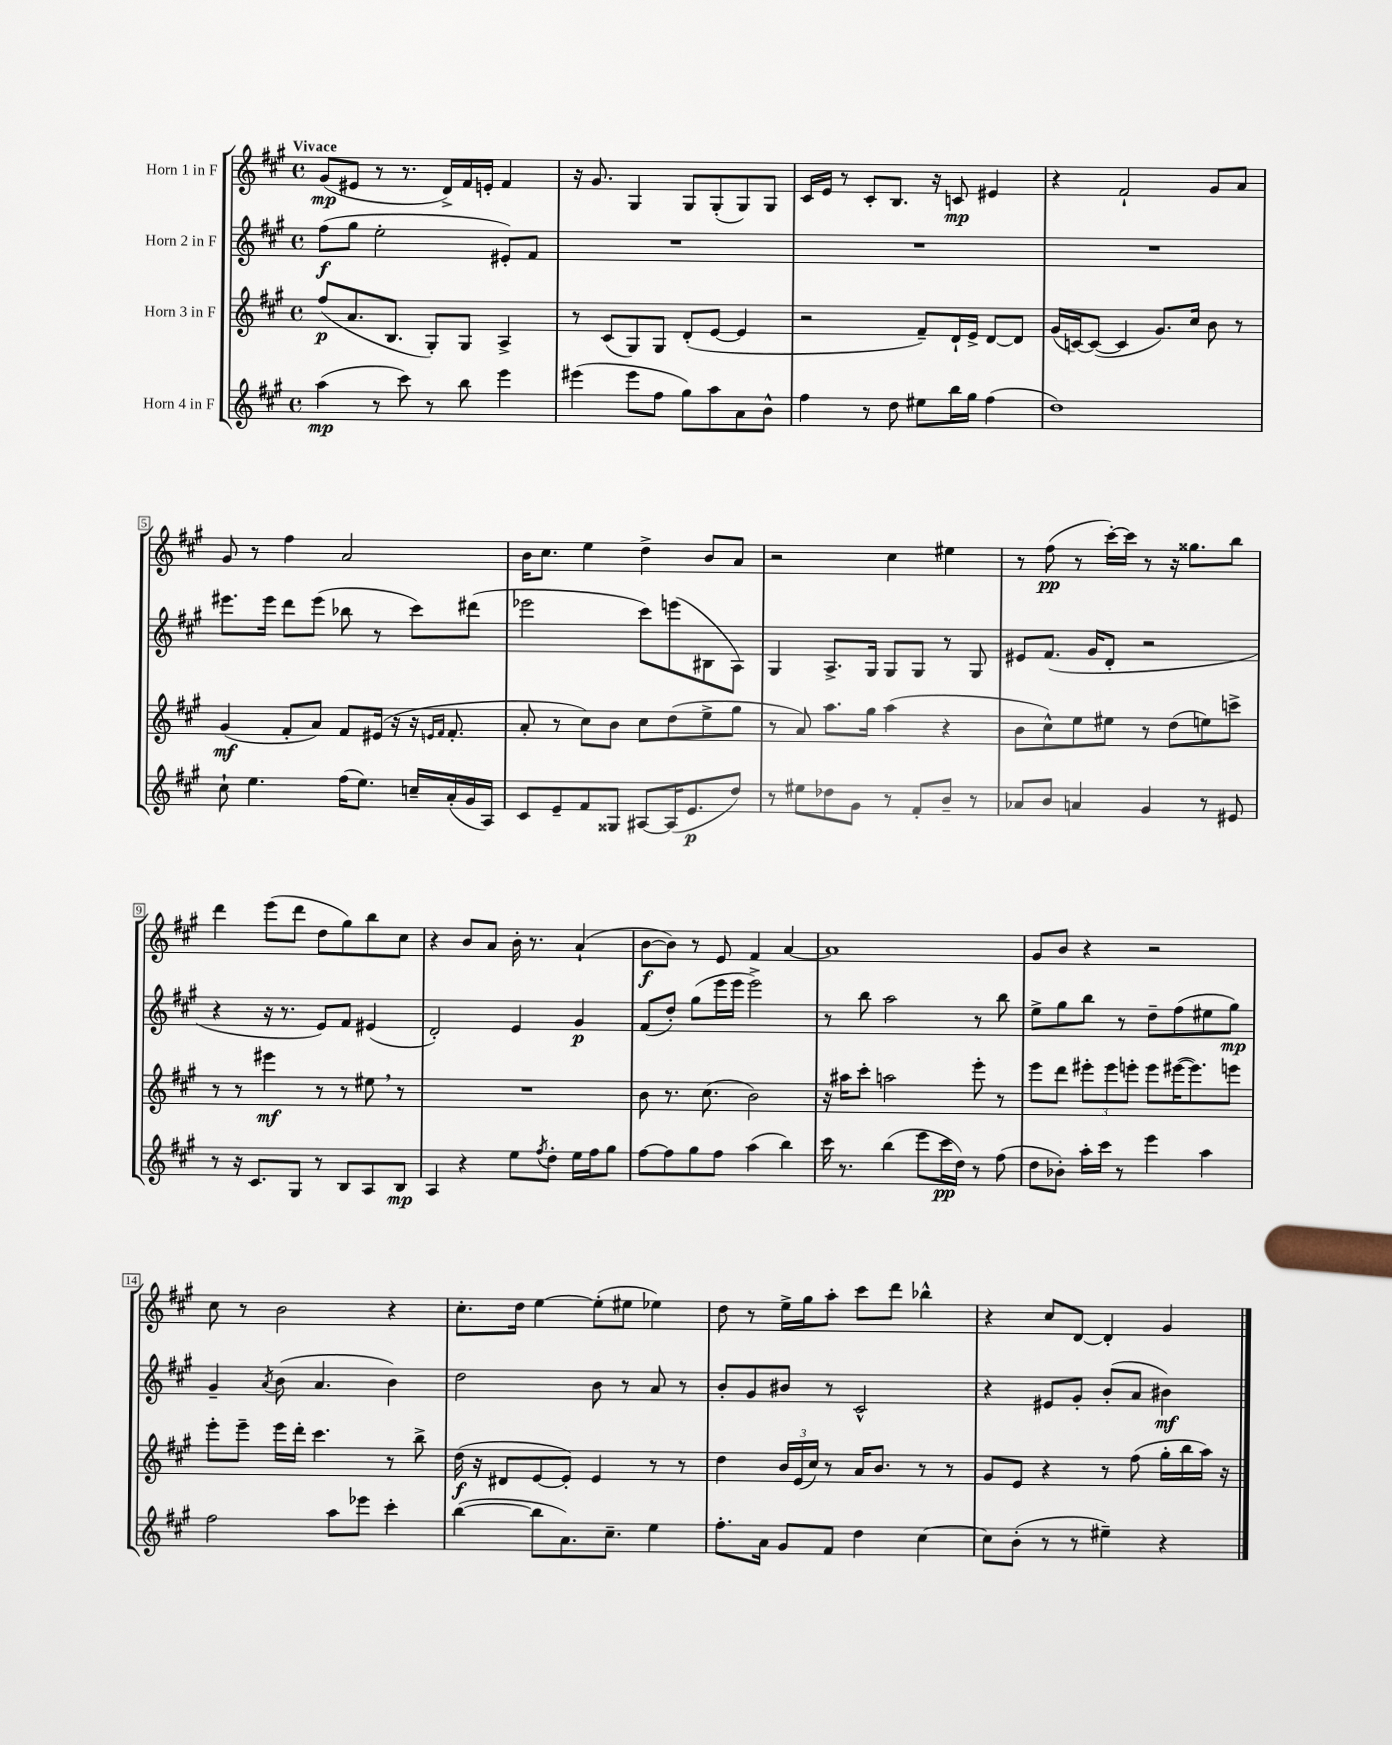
<<
\new StaffGroup <<
\new Staff = "s0" \with { instrumentName = "Horn 1 in F" } {
    \clef treble \key a \major \defaultTimeSignature \time 4/4 \tempo "Vivace"
    gis'8\mp( eis'8 r8 r8. d'16->) fis'16 e'16-. fis'4 |
    r16 gis'8. gis4 gis8 gis8-.( gis8) gis8 |
    cis'16 e'16 r8 cis'8-. b8. r16 c'8\mp eis'4 |
    r4 fis'2-! gis'8 a'8 |
    gis'8 r8 fis''4 a'2 |
    b'16 cis''8. e''4 d''4-> b'8 a'8 |
    r2 cis''4 eis''4 |
    r8 fis''8\pp( r8 cis'''16~-.) cis'''16 r8 r16 gisis''8. b''8 |
    d'''4 e'''8( d'''8 d''8 gis''8) b''8 cis''8 |
    r4 b'8 a'8 b'16-. r8. a'4-!( |
    b'8~\f b'8) r8 e'8 fis'4 a'4~ |
    a'1 |
    gis'8 b'8 r4 r2 |
    cis''8 r8 b'2 r4 |
    cis''8.-. d''16 e''4~ e''8-.( eis''8 ees''4) |
    d''8 r8 e''16-> gis''16 a''8-. cis'''8 d'''8 bes''4-^ |
    r4 cis''8 d'8~ d'4-. gis'4 \bar "|." |
}
\new Staff = "s1" \with { instrumentName = "Horn 2 in F" } {
    \clef treble \key a \major \defaultTimeSignature \time 4/4
    fis''8\f( gis''8 e''2-. eis'8-.) fis'8 |
    R1 |
    R1 |
    R1 |
    eis'''8. eis'''16 d'''8 eis'''8( bes''8 r8 cis'''8) dis'''8( |
    ees'''2 cis'''8) e'''8( bis8 a8) |
    gis4 a8.-> gis16 gis8 gis8 r8 gis8 |
    eis'8 fis'8.( gis'16 d'8-. r2 |
    r4 r16 r8. e'8) fis'8 eis'4( |
    d'2-.) e'4 gis'4\p |
    fis'8( d''8-.) gis''8( e'''16 e'''16 e'''2->) |
    r8 b''8 a''2 r8 b''8 |
    e''8-> gis''8 b''8 r8 d''8-- fis''8( eis''8 gis''8\mp) |
    gis'4-- \acciaccatura { a'8 } b'8( a'4. b'4) |
    d''2 b'8 r8 a'8 r8 |
    b'8-. gis'8 bis'8 r8 cis'2-^ |
    r4 eis'8 gis'8-. b'8-.( a'8 bis'4\mf) \bar "|." |
}
\new Staff = "s2" \with { instrumentName = "Horn 3 in F" } {
    \clef treble \key a \major \defaultTimeSignature \time 4/4
    fis''8\p( a'8. b8. gis8-.) gis8 a4-> |
    r8 cis'8( gis8) gis8 d'8-.( e'8~ e'4 |
    r2 fis'8--) d'16-! e'16-> d'8~ d'8 |
    gis'16( c'16~) c'8~( c'4 gis'8.) cis''16 b'8 r8 |
    gis'4\mf( fis'8-. a'8) fis'8 eis'16( r16 r16 \grace { e'16 fis'16 } fis'8.-. |
    a'8-. r8 cis''8) b'8 cis''8 d''8( e''8-> gis''8 |
    r8 a'8) a''8. gis''16 a''4( r4 |
    b'8 cis''8-^) e''8 eis''8 r8 d''8( e''8) c'''8-> |
    r8 r8 eis'''4\mf r8 r8 eis''8 \breathe r8 |
    R1 |
    b'8 r8. cis''8.( b'2) |
    r16 ais''16 cis'''8-. a''2 e'''8-. r8 |
    e'''8 d'''8 \tuplet 3/2 { eis'''8-. eis'''8 e'''8-. } e'''8 eis'''16~( eis'''8.) e'''8 |
    e'''8-. e'''8-- e'''16 d'''16-. cis'''4. r8 b''8-> |
    d''16\f( r16 dis'8 e'8~ e'8-.) e'4 r8 r8 |
    d''4 \tuplet 3/2 { b'16 e'16( cis''16) } r8 a'16 b'8. r8 r8 |
    gis'8 e'8 r4 r8 fis''8( gis''16-. b''16 a''16) r16 \bar "|." |
}
\new Staff = "s3" \with { instrumentName = "Horn 4 in F" } {
    \clef treble \key a \major \defaultTimeSignature \time 4/4
    a''4\mp( r8 cis'''8) r8 b''8 e'''4 |
    eis'''4( eis'''8 fis''8 gis''8) a''8 a'8 b'8-^ |
    fis''4 r8 d''8 eis''8 b''16 gis''16 fis''4( |
    d''1) |
    cis''8-! e''4. fis''16( e''8.) c''16-- a'16-.( gis'16 a16) |
    cis'8 e'8-- fis'8 gisis8 ais8~ ais16( e'8.\p d''8) |
    r8 eis''8 des''8 gis'8 r8 fis'8-. b'8-- r8 |
    aes'8 b'8 a'4 gis'4 r8 eis'8 |
    r8 r16 cis'8. gis8 r8 b8 a8 b8\mp |
    a4 r4 e''8 \acciaccatura { fis''8 } d''8-. e''16 fis''16 gis''8 |
    fis''8~ fis''8 gis''8 fis''8 a''4( b''4) |
    cis'''16 r8. b''4( e'''8 cis'''16\pp d''16) r8 fis''8( |
    d''8 bes'8-.) a''16-. cis'''16 r8 e'''4 a''4 |
    fis''2 a''8 ees'''8 cis'''4-. |
    b''4~( b''8 a'8.) cis''8.-- e''4 |
    fis''8.-. a'16 gis'8 fis'8 d''4 cis''4~ |
    cis''8 b'8-.( r8 r8 eis''4--) r4 \bar "|." |
}
>>
>>
\layout { \context { \Score \override BarNumber.stencil = #(make-stencil-boxer 0.1 0.3 ly:text-interface::print) } }
